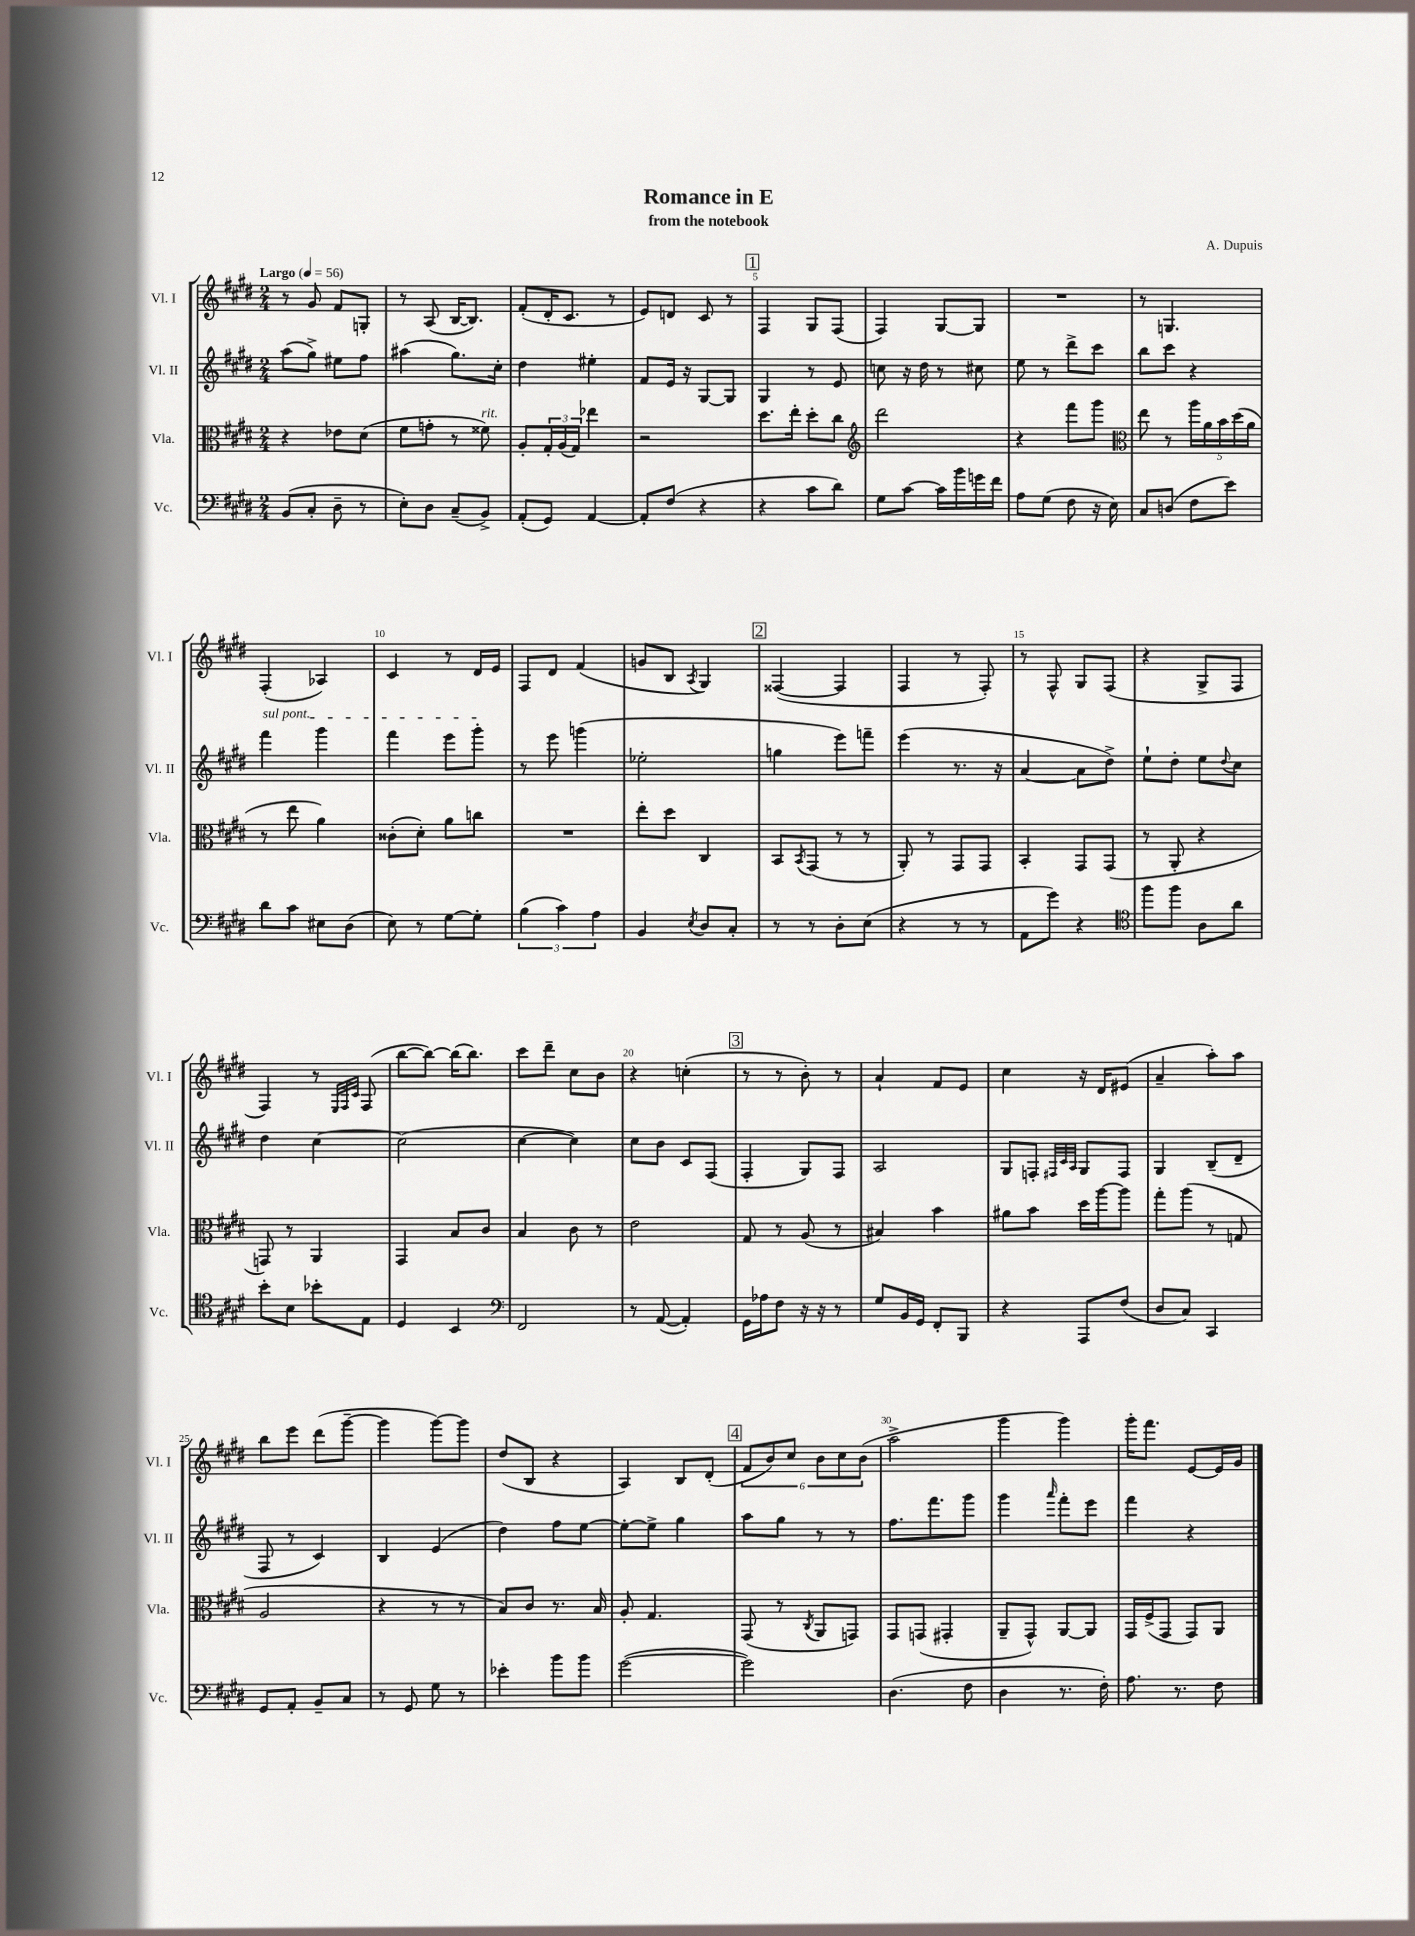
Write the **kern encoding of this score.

**kern	**kern	**kern	**kern
*staff4	*staff3	*staff2	*staff1
*clefF4	*clefC3	*clefG2	*clefG2
*k[f#c#g#d#]	*k[f#c#g#d#]	*k[f#c#g#d#]	*k[f#c#g#d#]
*M2/4	*M2/4	*M2/4	*M2/4
*MM56	*MM56	*MM56	*MM56
(8BB	4r	(8aa	8r
8C#'	.	8gg#^)	8g#
8D#~	8e-	8ee#	8f#
8r	(8d#	8ff#	8G'
=	=	=	=
8E')	8f#	(4aa#	8r
8D#	8g'	.	(8A
(8C#~	8r	8.gg#)	[16B
.	.	.	8.B])
8BB^)	8f##)	.	.
.	.	16cc#'	.
=	=	=	=
(8AA'	8A'	4dd#	(8f#'
8GG#)	24G#'	.	16d#'
.	(24A	.	.
.	.	.	8.c#
.	24G#)	.	.
[4AA	4ee-	4ee#'	.
.	.	.	8r
=	=	=	=
8AA']	2r	8f#	8e)
(8F#	.	16e	8d
.	.	16r	.
4r	.	[8G#	8c#
.	.	8G#]	8r
=	=	=	=
4r	8.dd#	4G#	4F#
.	16ee'	.	.
8c#	8dd#'	8r	8G#
8d#)	8cc#	8e	(8F#
=	=	=	=
*	*clefG2	*	*
8G#	2ddd#	8cc	4F#)
[8c#	.	16r	.
.	.	16dd#	.
16c#]	.	8r	[8G#
16b	.	.	.
16g	.	8cc#	8G#]
16f#	.	.	.
=	=	=	=
8A	4r	8ee	2r
(8G#	.	8r	.
8F#	8fff#	8ddd#^	.
16r	8ggg#	8ccc#	.
16E)	.	.	.
=	=	=	=
*	*clefC3	*	*
8C#	8ee	8bb	8r
(8D	8r	8ccc#	4.G
8F#	20aa	4r	.
.	20a	.	.
.	20b	.	.
8e)	.	.	.
.	(20dd#	.	.
.	20a	.	.
=	=	=	=
8d#	8r	4fff#	(4F#'
8c#	8ee	.	.
8E#	4a)	4ggg#	4A-)
(8D#	.	.	.
=	=	=	=
8E)	(8c##'	4fff#	4c#
8r	8d#')	.	.
[8G#	8a	8eee	8r
8G#']	8cc	8ggg#'	16d#
.	.	.	16e
=	=	=	=
(6B	2r	8r	8F#
.	.	8eee	8d#
6c#)	.	.	.
.	.	(4ggg	(4f#
6A	.	.	.
=	=	=	=
4BB	8ee'	2ee-'	8g
.	8dd#	.	8B
8qE	.	.	8qA
8D#	4C#	.	4G#)
8C#'	.	.	.
=	=	=	=
8r	8BB	4gg	([4F##
.	8qBB	.	.
8r	(8GG#	.	.
8D#'	8r	8eee)	4F##]
(8E	8r	8fff~	.
=	=	=	=
4r	8AA')	(4eee	4F#
.	8r	.	.
8r	8GG#	8.r	8r
8r	8GG#	.	8F#')
.	.	16r	.
=	=	=	=
8AA	4BB'	[4a	8r
8g#)	.	.	8F#^^
4r	8GG#	8a]	8G#
.	(8GG#	8dd#^)	(8F#
=	=	=	=
*clefC4	*	*	*
8ff#	8r	8ee`	4r
8ff#	8AA'	8dd#'	.
8A	4r	8ee	8G#^
.	.	8qqdd#	.
8a	.	8cc#	8F#
=	=	=	=
8b'	8GG)	4dd#	4F#)
8B	8r	.	.
8b-'	4AA	[4cc#	8r
.	.	.	32qqE
.	.	.	32qqF#
.	.	.	32qqc#
8E	.	.	(8F#
=	=	=	=
4D#	4GG#	(2cc#]	[8bb
.	.	.	8bb_)
4BB	8B	.	(16bb]
.	.	.	8.bb)
.	8c#	.	.
=	=	=	=
*clefF4	*	*	*
2FF#	4B	[4cc#	8ccc#
.	.	.	8ddd#~
.	8c#	4cc#])	8cc#
.	8r	.	8b
=	=	=	=
8r	2e	8cc#	4r
([8AA	.	8b	.
4AA'])	.	8c#	(4cc'
.	.	(8F#	.
=	=	=	=
16GG#	8G#	4F#'	8r
16A-	.	.	.
8F#	8r	.	8r
16r	(8A	8G#)	8b')
16r	.	.	.
8r	8r	8F#	8r
=	=	=	=
8G#	4B#)	2A	4a`
16BB	.	.	.
16GG#	.	.	.
8FF#'	4b	.	8f#
8BBB	.	.	8e
=	=	=	=
4r	8a#	8G#	4cc#
.	8b	8F'	.
.	.	32qqF#	.
.	.	32qqc#	.
.	.	32qqA	.
8AAA	16dd#	8G#	16r
.	[16aa	.	16d#
(8F#	8aa]	8F#	(8e#
=	=	=	=
8D#	8gg#'	4G#	4a~
8C#)	(8aa	.	.
4CC#	8r	(8B~	8aa')
.	8G	8d#~	8aa
=	=	=	=
8GG#	2A	8F#	8bb
8AA'	.	8r	8eee
8BB~	.	4c#)	(8ddd#
8C#	.	.	[8ggg#~
=	=	=	=
8r	4r	4B	4ggg#]
8GG#	.	.	.
8G#	8r	(4e	[8ggg#)
8r	8r	.	8ggg#]
=	=	=	=
4e-'	8B)	4dd#)	(8dd#
.	8c#	.	8B
8b	8.r	8ff#	4r
8b	.	[8ee	.
.	16B	.	.
=	=	=	=
([2g#	8A'	8ee'_	4A)
.	4.G#	8ee^]	.
.	.	4gg#	8B
.	.	.	(8d#'
=	=	=	=
2g#])	(8GG#	8aa	12f#
.	.	.	12b)
.	8r	8gg#	.
.	.	.	12cc#
.	8qC#	.	.
.	8AA	8r	12b
.	.	.	12cc#
.	8GG)	8r	.
.	.	.	(12b
=	=	=	=
(4.D#	8GG#	8.ff#	2aa^
.	(8GG	.	.
.	.	8.fff#	.
.	4GG#'	.	.
8F#	.	8ggg#	.
=	=	=	=
4D#	8AA~	4ggg#	4ggg#
.	8GG#^^)	.	.
.	.	16qqaaa	.
8.r	[8AA	8fff#'	4ggg#)
.	8AA]	8eee	.
16F#')	.	.	.
=	=	=	=
8.A	16GG#	4fff#	16ggg#'
.	(16F#^	.	8.fff#
.	8GG#	.	.
8.r	.	.	.
.	8GG#)	4r	[8e
8F#	8AA	.	16e]
.	.	.	16g#
==	==	==	==
*-	*-	*-	*-
